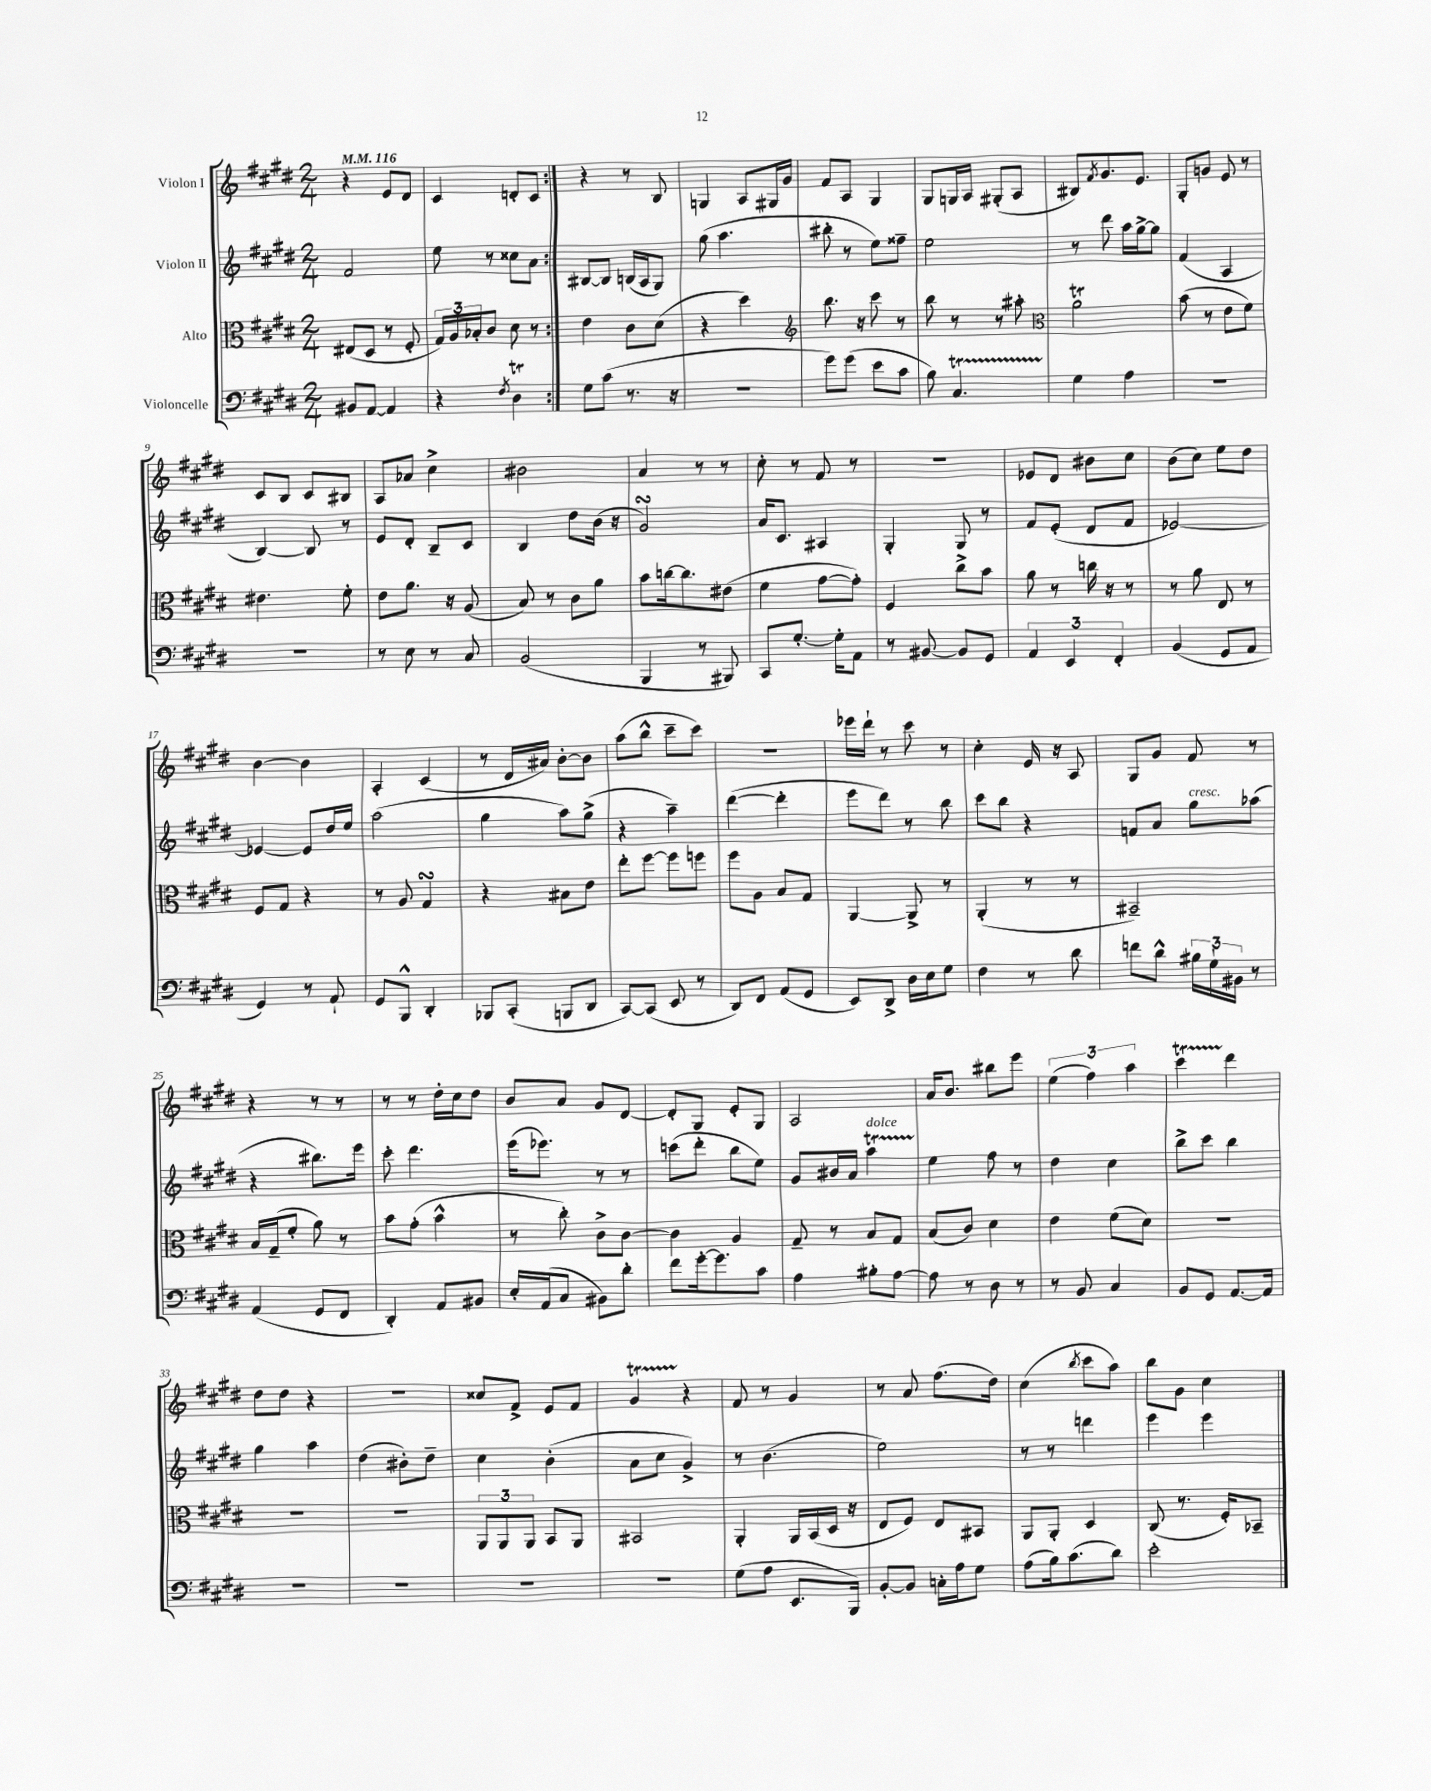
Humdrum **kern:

**kern	**kern	**kern	**kern
*part4	*part3	*part2	*part1
*staff4	*staff3	*staff2	*staff1
*I"Violoncelle	*I"Alto	*I"Violon II	*I"Violon I
*clefF4	*clefC3	*clefG2	*clefG2
*k[f#c#g#d#]	*k[f#c#g#d#]	*k[f#c#g#d#]	*k[f#c#g#d#]
*M2/4	*M2/4	*M2/4	*M2/4
*MM116	*MM116	*MM116	*MM116
=1	=1	=1	=1
8BB#X/L	(8E#X/L	2f#/	4r
[8AA/J	8D#/J	.	.
4AA/]	8r	.	8e/L
.	8F#'/	.	8d#/J
=2	=2	=2	=2
4r	24G#/LL)	8ee\	4c#/
.	24A/	.	.
.	24B-X'/J	.	.
.	8c#/J	8r	.
8qF#/	.	.	.
4D#t\	8d#\	8cc##X\L	8dn'/L
.	8r	8a\J	8c#/J
=3:|!	=3:|!	=3:|!	=3:|!
8G#\L	4e\	[8B#X/L	4r
(8c#\J	.	8B#/J]	.
8.r	8c#\L	(16Bn/LL	8r
.	.	16A/J	.
.	(8d#\J	8G#/J)	8B/
16r	.	.	.
=4	=4	=4	=4
2r	4r	(8gg#\	4Gn/
.	.	4.aa\	.
.	4dd#\)	.	8A/L
.	.	.	16G#X/L
.	.	.	16g#/JJ
=5	=5	=5	=5
*	*clefG2	*	*
8g#\L)	8.bb\	8bb#X'\	8f#/L
(8g#\J	.	8r	8A/J
.	16r	.	.
8e\L	8ccc#\	8ee\L)	4G#/
8c#\J	8r	8ff##X~\J	.
=6	=6	=6	=6
8B\)	8bb\	2ee\	8G#/L
4.C#T/	8r	.	16Gn/L
.	.	.	16A/JJ
.	8r	.	(8G#X'/L
.	8aa#X'\	.	8A/J
=7	=7	=7	=7
*	*clefC3	*	*
4G#\	2aT\	8r	8B#X/L)
.	.	.	8qf#/
.	.	8ddd#\	8.g#/
4A\	.	16aa\LL	.
.	.	[16gg#^\J	8.e/J
.	.	8gg#\J]	.
=8	=8	=8	=8
2r	(8b\	(4f#/	8G#'/L
.	8r	.	8gn/J
.	8e\L	4A/	8e/
.	8f#\J)	.	8r
!!LO:LB:g=z
=9	=9	=9	=9
2r	4.e#X\	[4B/)	8c#/L
.	.	.	8B/J
.	.	8B/]	8c#/L
.	8f#'\	8r	8B#X/J
=10	=10	=10	=10
8r	8e\L	8e/L	8A/L
8E\	8.a\J	8d#'/J	8a-X/J
8r	.	8B~/L	4cc#^\
.	16r	.	.
8C#/	(8A/	8c#/J	.
=11	=11	=11	=11
(2BB/	8B/)	4B/	2b#X\
.	8r	.	.
.	8c#\L	8dd#\L	.
.	8a\J	(16b\Jk	.
.	.	16r	.
=12	=12	=12	=12
4BBB/	8b\L	2g#sSsS/)	4a/
.	[16ccn\k	.	.
.	8.cc\]	.	.
8r	.	.	8r
8BBB#X/)	(8e#X\J	.	8r
=13	=13	=13	=13
8CC#/L	4f#\	16a/KL	8cc#'\
.	.	8.c#/J	.
[8.G#'/J	.	.	8r
.	[8g#\L	4A#X/	8f#/
16G#'\KL]	.	.	.
8AA\J	8g#'\J])	.	8r
=14	=14	=14	=14
8r	4F#/	4G#'/	2r
[8BB#X/	.	.	.
8BB#/L]	8cc#^\L	8G#/	.
8GG#/J	8b\J	8r	.
=15	=15	=15	=15
6AA/	8a\	8f#/L	8e-X/L
.	8r	(8e'/J	8d#/J
6EE/	.	.	.
.	16ccn\	8d#/L	8b#X\L
.	16r	.	.
6FF#'/	.	.	.
.	8r	8f#/J	8cc#\J
=16	=16	=16	=16
(4BB/	8r	[2e-X/)	(8b\L
.	8a\	.	8cc#\J)
8GG#/L	8E/	.	8ee\L
8AA/J	8r	.	8dd#\J
!!LO:LB:g=z
=17	=17	=17	=17
4GG#/)	8F#/L	4e-X/_	[4b\
.	8G#/J	.	.
8r	4r	8e-/L]	4b\]
8AA`/	.	16dd#/L	.
.	.	16ee/JJ	.
=18	=18	=18	=18
8GG#/L	8r	(2aa\	4A'/
8BBB^^/J	8A/	.	.
4DD#'/	4G#sSsS/	.	(4c#/
=19	=19	=19	=19
8BBB-X/L	4r	4gg#\	8r
(8CC#'/J	.	.	16d#/LL
.	.	.	16a#X/JJ)
8BBBn/L	8B#X\L	8aa\L)	[8b'\L
8DD#/J	8e\J	(8gg#^\J	8b\J]
=20	=20	=20	=20
[8CC#/L)	8ee'\L	4r	(8aa\L
(8CC#/J]	[8ff#\J	.	8bb^^\J
8EE/	8ff#\L]	4aa~\)	8ccc#~\L
8r	8ffn\J	.	8ccc#\J)
=21	=21	=21	=21
8DD#/L)	8ff#\L	([4ddd#\	2r
8FF#/J	8A\J	.	.
(8AA/L	8B/L	4ddd#'\]	.
8GG#/J	8G#/J	.	.
=22	=22	=22	=22
8EE/L)	[4AA/	8eee\L	16eee-X\LL
.	.	.	16ddd#`\JJ
8DD#^/J	.	8ddd#\J)	8r
16D#\LL	8AA^/]	8r	8ccc#\
16E\J	.	.	.
8G#\J	8r	8bb\	8r
=23	=23	=23	=23
4F#\	(4AA'/	8ccc#\L	4cc#'\
.	.	8bb\J	.
8r	8r	4r	16e/
.	.	.	16r
8d#\	8r	.	8A/
=24	=24	=24	=24
8fn\L	2BB#X~/)	8fn/L	8G#/L
8d#^^\J	.	8a/J	8g#/J
!	!	!LO:TX:a:i:t=cresc.	!
24B#X\LL	.	8gg#\L	8f#/
24G#`\	.	.	.
24BB#X\JJ	.	.	.
8r	.	(8aa-X\J	8r
!!LO:LB:g=z
=25	=25	=25	=25
(4AA/	16B/LL	4r	4r
.	(16G#~/J	.	.
.	8f#'/J	.	.
8GG#/L	8a\)	8.bb#X\L)	8r
8FF#/J	8r	.	8r
.	.	16eee\Jk	.
=26	=26	=26	=26
4DD#'/)	8b\L	8ccc#'\	8r
.	(8g#'\J	4.ddd#\	8r
8AA/L	4b^^\	.	16dd#'\LL
.	.	.	16cc#\J
8BB#X/J	.	.	8dd#\J
=27	=27	=27	=27
16E'/LL	8r	(16eee\KL	8b/L
(16AA/J	.	8.eee-X\J)	.
8C#/J	8cc#'\)	.	8a/J
8BB#X\L)	8c#^\L	8r	8g#/L
8d#'\J	[8c#\J	8r	[8d#/J
=28	=28	=28	=28
8f#\L	4c#\]	(8cccn\L	8d#'/L]
[16g#'\k	.	8ddd#'\J	8G#/J
8.g#\]	.	.	.
.	4A/	8bb\L	8e'/L
8c#\J	.	8ee\J)	8G#/J
=29	=29	=29	=29
4A\	8G#~/	8g#/L	2A/
.	8r	16b#X/L	.
.	.	16a/JJ	.
!	!	!LO:TX:a:i:t=dolce	!
8B#X'\L	8B/L	4aaT\	.
[8A\J	8G#/J	.	.
=30	=30	=30	=30
8A\]	(8B/L	4ee\	16a/KL
.	.	.	8.b/J
8r	8c#/J)	.	.
8D#\	4d#\	8ff#\	8bb#X\L
8r	.	8r	8eee\J
=31	=31	=31	=31
8r	4e\	4dd#\	(6ee\
8BB/	.	.	.
.	.	.	6ff#\)
4C#/	(8f#\L	4cc#\	.
.	.	.	6aa\
.	8d#\J)	.	.
=32	=32	=32	=32
8BB/L	2r	8bb^\L	4ccc#T\
8GG#/J	.	8ccc#\J	.
[8.AA/L	.	4bb\	4ddd#\
16AA/Jk]	.	.	.
!!LO:LB:g=z
=33	=33	=33	=33
2r	2r	4gg#\	8dd#\L
.	.	.	8dd#\J
.	.	4aa\	4r
=34	=34	=34	=34
2r	2r	(4dd#\	2r
.	.	8b#X'\L)	.
.	.	8dd#~\J	.
=35	=35	=35	=35
2r	12AA/L	4cc#\	8cc##X/L
.	12AA/	.	.
.	.	.	8f#^/J
.	12AA/J	.	.
.	8BB/L	(4b'\	8e/L
.	8AA/J	.	8f#/J
=36	=36	=36	=36
2r	2BB#X/	8a\L	4g#t/
.	.	8cc#\J	.
.	.	4g#^/)	4r
=37	=37	=37	=37
(8G#\L	4AA'/	8r	8f#/
8A\J	.	(4.b\	8r
8.EE/L	16AA/LL	.	4g#/
.	(16BB/	.	.
.	16D#/JJ	.	.
16BBB/Jk)	16r	.	.
=38	=38	=38	=38
[8BB'/L	8E/L	2ee\)	8r
8BB/J]	8F#/J)	.	8a/
16Cn'\LL	8E/L	.	(8.ff#\L
16A\J	.	.	.
8G#\J	8BB#X/J	.	.
.	.	.	16dd#\Jk)
=39	=39	=39	=39
(8A\L	8AA/L	8r	(4cc#\
16B\k)	8AA'/J	8r	.
(8.c#\	.	.	.
.	.	.	8qbb/
.	4D#/	4dddn\	8ccc#\L
8d#\J)	.	.	8aa\J)
=40	=40	=40	=40
2e'\	(8C#/	4eee\	8bb\L
.	8.r	.	8g#\J
.	.	4eee\	4cc#\
.	16F#'/KL)	.	.
.	8BB-X~/J	.	.
==	==	==	==
*-	*-	*-	*-
